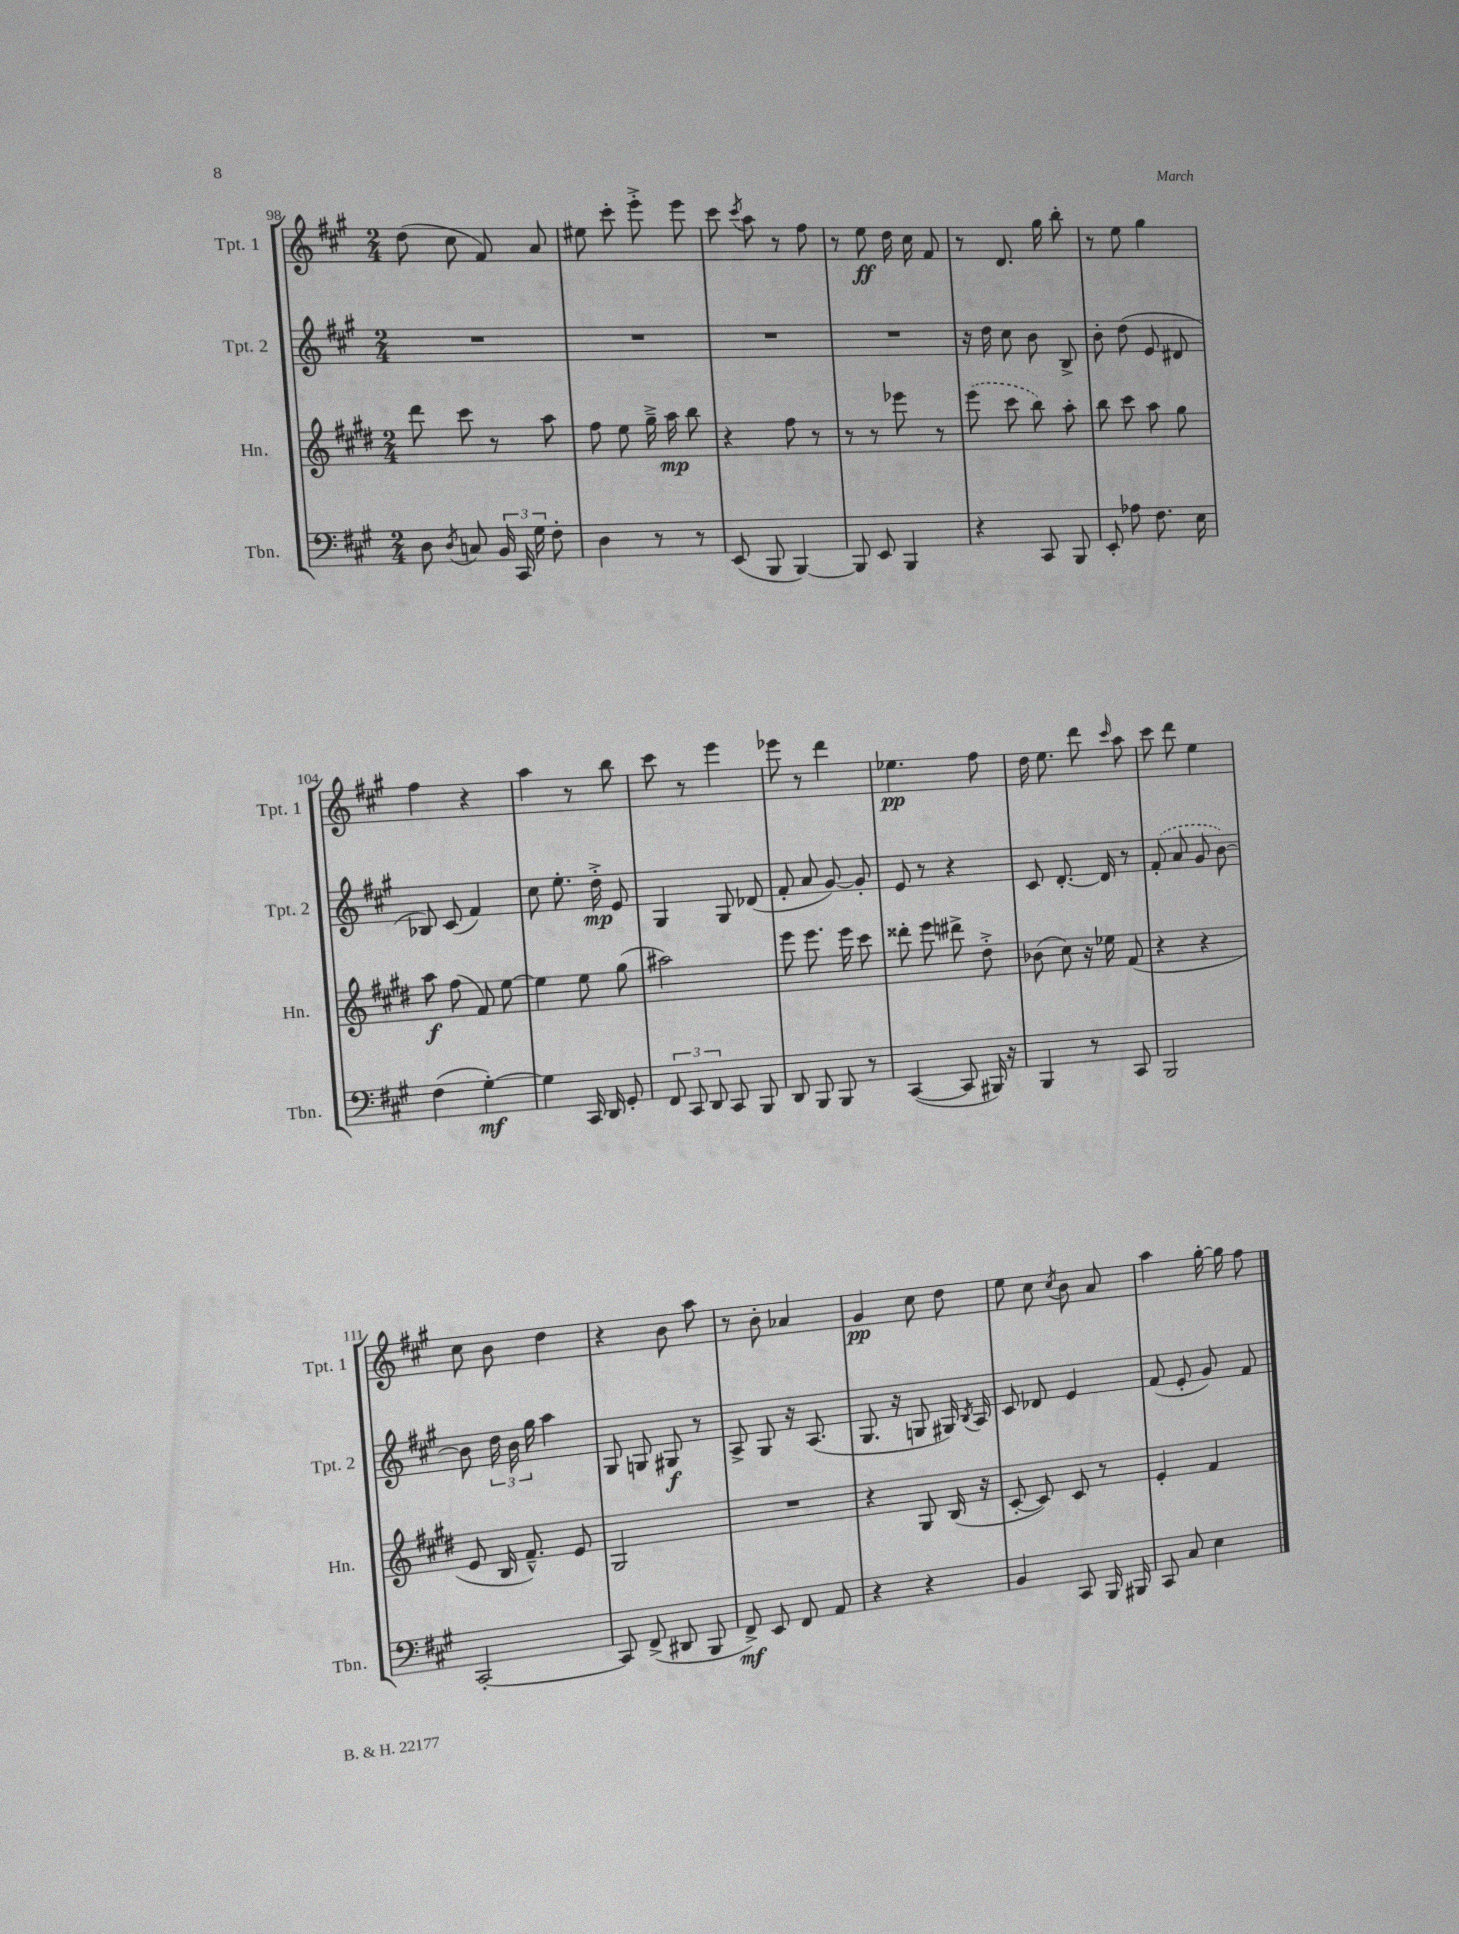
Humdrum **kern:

**kern	**dynam	**kern	**dynam	**kern	**dynam	**kern	**dynam
*part4	*part4	*part3	*part3	*part2	*part2	*part1	*part1
*staff4	*staff4	*staff3	*staff3	*staff2	*staff2	*staff1	*staff1
*I"Tbn.	*	*I"Hn.	*	*I"Tpt. 2	*	*I"Tpt. 1	*
*I'Tbn.	*	*I'Hn.	*	*I'Tpt. 2	*	*I'Tpt. 1	*
*clefF4	*	*clefG2	*	*clefG2	*	*clefG2	*
*k[f#c#g#]	*	*k[f#c#g#d#]	*	*k[f#c#g#]	*	*k[f#c#g#]	*
*M2/4	*	*M2/4	*	*M2/4	*	*M2/4	*
=98	=98	=98	=98	=98	=98	=98	=98
8D\	.	8ddd#\	.	2r	.	(8dd\	.
8qD/	.	.	.	.	.	.	.
8Cn/	.	8ccc#\	.	.	.	8cc#\	.
24BB/	.	8r	.	.	.	8f#/)	.
24CC#/	.	.	.	.	.	.	.
24G#\	.	.	.	.	.	.	.
8F#'\	.	8aa\	.	.	.	8a/	.
=99	=99	=99	=99	=99	=99	=99	=99
4D\	.	8ff#\	.	2r	.	8ee#X\	.
.	.	8ee\	.	.	.	8ccc#'\	.
8r	.	16gg#~^\	.	.	.	8eee'^\	.
.	.	16aa\	mp	.	.	.	.
8r	.	8bb\	.	.	.	8eee\	.
=100	=100	=100	=100	=100	=100	=100	=100
(8EE/	.	4r	.	2r	.	8ccc#\	.
.	.	.	.	.	.	8qccc#/	.
8BBB/	.	.	.	.	.	8aa\	.
[4BBB/)	.	8ff#\	.	.	.	8r	.
.	.	8r	.	.	.	8ff#\	.
=101	=101	=101	=101	=101	=101	=101	=101
8BBB/]	.	8r	.	2r	.	8r	.
8EE/	.	8r	.	.	.	8ee\	ff
4BBB/	.	8eee-X\	.	.	.	16dd\	.
.	.	.	.	.	.	16cc#\	.
.	.	8r	.	.	.	8f#/	.
=102	=102	=102	=102	=102	=102	=102	=102
4r	.	(8eee\	.	16r	.	8r	.
.	.	.	.	16dd\	.	.	.
.	.	8ccc#\	.	8cc#\	.	8.d/	.
8CC#/	.	8bb\)	.	8b\	.	.	.
.	.	.	.	.	.	16gg#\	.
8BBB/	.	8aa'\	.	8B^/	.	8bb'\	.
=103	=103	=103	=103	=103	=103	=103	=103
8EE'/	.	8bb\	.	8b'\	.	8r	.
8A-X\	.	8ccc#\	.	(8dd\	.	8ee\	.
8.F#\	.	8aa\	.	8e/	.	4gg#\	.
.	.	8gg#\	.	8d#X/	.	.	.
16E\	.	.	.	.	.	.	.
!!LO:LB:g=z
=104	=104	=104	=104	=104	=104	=104	=104
(4F#\	.	8aa\	f	8B-X/)	.	4ff#\	.
.	.	(8ff#\	.	(8c#/	.	.	.
[4G#'\)	mf	8f#/)	.	4f#/)	.	4r	.
.	.	[8ee\	.	.	.	.	.
=105	=105	=105	=105	=105	=105	=105	=105
4G#\]	.	4ee\]	.	8cc#\	.	4aa\	.
.	.	.	.	8.ee'\	.	.	.
16CC#/	.	8ee\	.	.	.	8r	.
16DD/	.	.	.	16dd'^\	mp	.	.
8GG#'/	.	(8gg#\	.	8e/	.	8bb\	.
=106	=106	=106	=106	=106	=106	=106	=106
12FF#/	.	2aa#X\)	.	4G#/	.	8ccc#\	.
12CC#/	.	.	.	.	.	.	.
.	.	.	.	.	.	8r	.
12DD/	.	.	.	.	.	.	.
8CC#/	.	.	.	8G#/	.	4eee\	.
8BBB/	.	.	.	(8d-X/	.	.	.
=107	=107	=107	=107	=107	=107	=107	=107
8DD/	.	8eee\	.	8f#'/	.	8eee-X\	.
8BBB/	.	8.eee\	.	8a/	.	8r	.
8BBB/	.	.	.	[8g#/)	.	4ddd\	.
.	.	16eee\	.	.	.	.	.
8r	.	8ccc#\	.	8g#'/]	.	.	.
=108	=108	=108	=108	=108	=108	=108	=108
([4CC#/	.	8ddd##X'\	.	8e/	.	4.ee-X\	pp
.	.	8eee\	.	8r	.	.	.
8CC#/]	.	8ddd#X^\	.	4r	.	.	.
16BBB#X/)	.	8dd#'^\	.	.	.	8ff#\	.
16r	.	.	.	.	.	.	.
=109	=109	=109	=109	=109	=109	=109	=109
4BBB/	.	(8b-X\	.	8c#/	.	16dd\	.
.	.	.	.	.	.	8.ee\	.
.	.	8cc#\)	.	[8.d'/	.	.	.
8r	.	16r	.	.	.	8ddd\	.
.	.	16ee-X\	.	16d/]	.	.	.
.	.	.	.	.	.	16qqccc#/	.
8CC#/	.	(8f#/	.	8r	.	8aa\	.
=110	=110	=110	=110	=110	=110	=110	=110
2BBB/	.	4r	.	(8f#'/	.	8ccc#\	.
.	.	.	.	8a/	.	8ddd\	.
.	.	4r	.	8g#/	.	4ee\	.
.	.	.	.	[8b\)	.	.	.
!!LO:LB:g=z
=111	=111	=111	=111	=111	=111	=111	=111
[2CC#'/	.	8e/	.	8b\]	.	8cc#\	.
.	.	16B/	.	24dd\	.	8b\	.
.	.	.	.	24b\	.	.	.
.	.	8.f#~^^/)	.	.	.	.	.
.	.	.	.	24gg#\	.	.	.
.	.	.	.	4aa\	.	4dd\	.
.	.	8e/	.	.	.	.	.
=112	=112	=112	=112	=112	=112	=112	=112
8CC#/]	.	2G#/	.	8G#/	.	4r	.
(8FF#^/	.	.	.	8Gn/	.	.	.
8DD#X/	.	.	.	8G#X/	f	8b\	.
8BBB/	.	.	.	8r	.	8aa\	.
=113	=113	=113	=113	=113	=113	=113	=113
8FF#^/)	mf	2r	.	8A^/	.	8r	.
8EE/	.	.	.	8G#/	.	8b'\	.
8FF#/	.	.	.	16r	.	4a-X/	.
.	.	.	.	(8.A/	.	.	.
8AA/	.	.	.	.	.	.	.
=114	=114	=114	=114	=114	=114	=114	=114
4r	.	4r	.	8.G#/	.	4g#/	pp
.	.	.	.	16r	.	.	.
4r	.	8G#/	.	8Gn/	.	8cc#\	.
.	.	(16B/	.	16G#X/)	.	8dd\	.
.	.	.	.	8qB/	.	.	.
.	.	16r	.	16A/	.	.	.
=115	=115	=115	=115	=115	=115	=115	=115
4BB/	.	[8c#'/	.	8c#/	.	8ee\	.
.	.	8c#/])	.	8d-X/	.	8cc#\	.
.	.	.	.	.	.	8qcc#/	.
8CC#/	.	8c#/	.	4e/	.	8b\	.
16BBB/	.	8r	.	.	.	8a/	.
16BBB#X/	.	.	.	.	.	.	.
=116	=116	=116	=116	=116	=116	=116	=116
8CC#/	.	4e'/	.	(8f#/	.	4aa\	.
8C#/	.	.	.	8e'/	.	.	.
4E\	.	4f#/	.	8g#/)	.	[16gg#'\	.
.	.	.	.	.	.	16gg#\]	.
.	.	.	.	8f#/	.	8ff#\	.
==	==	==	==	==	==	==	==
*-	*-	*-	*-	*-	*-	*-	*-
